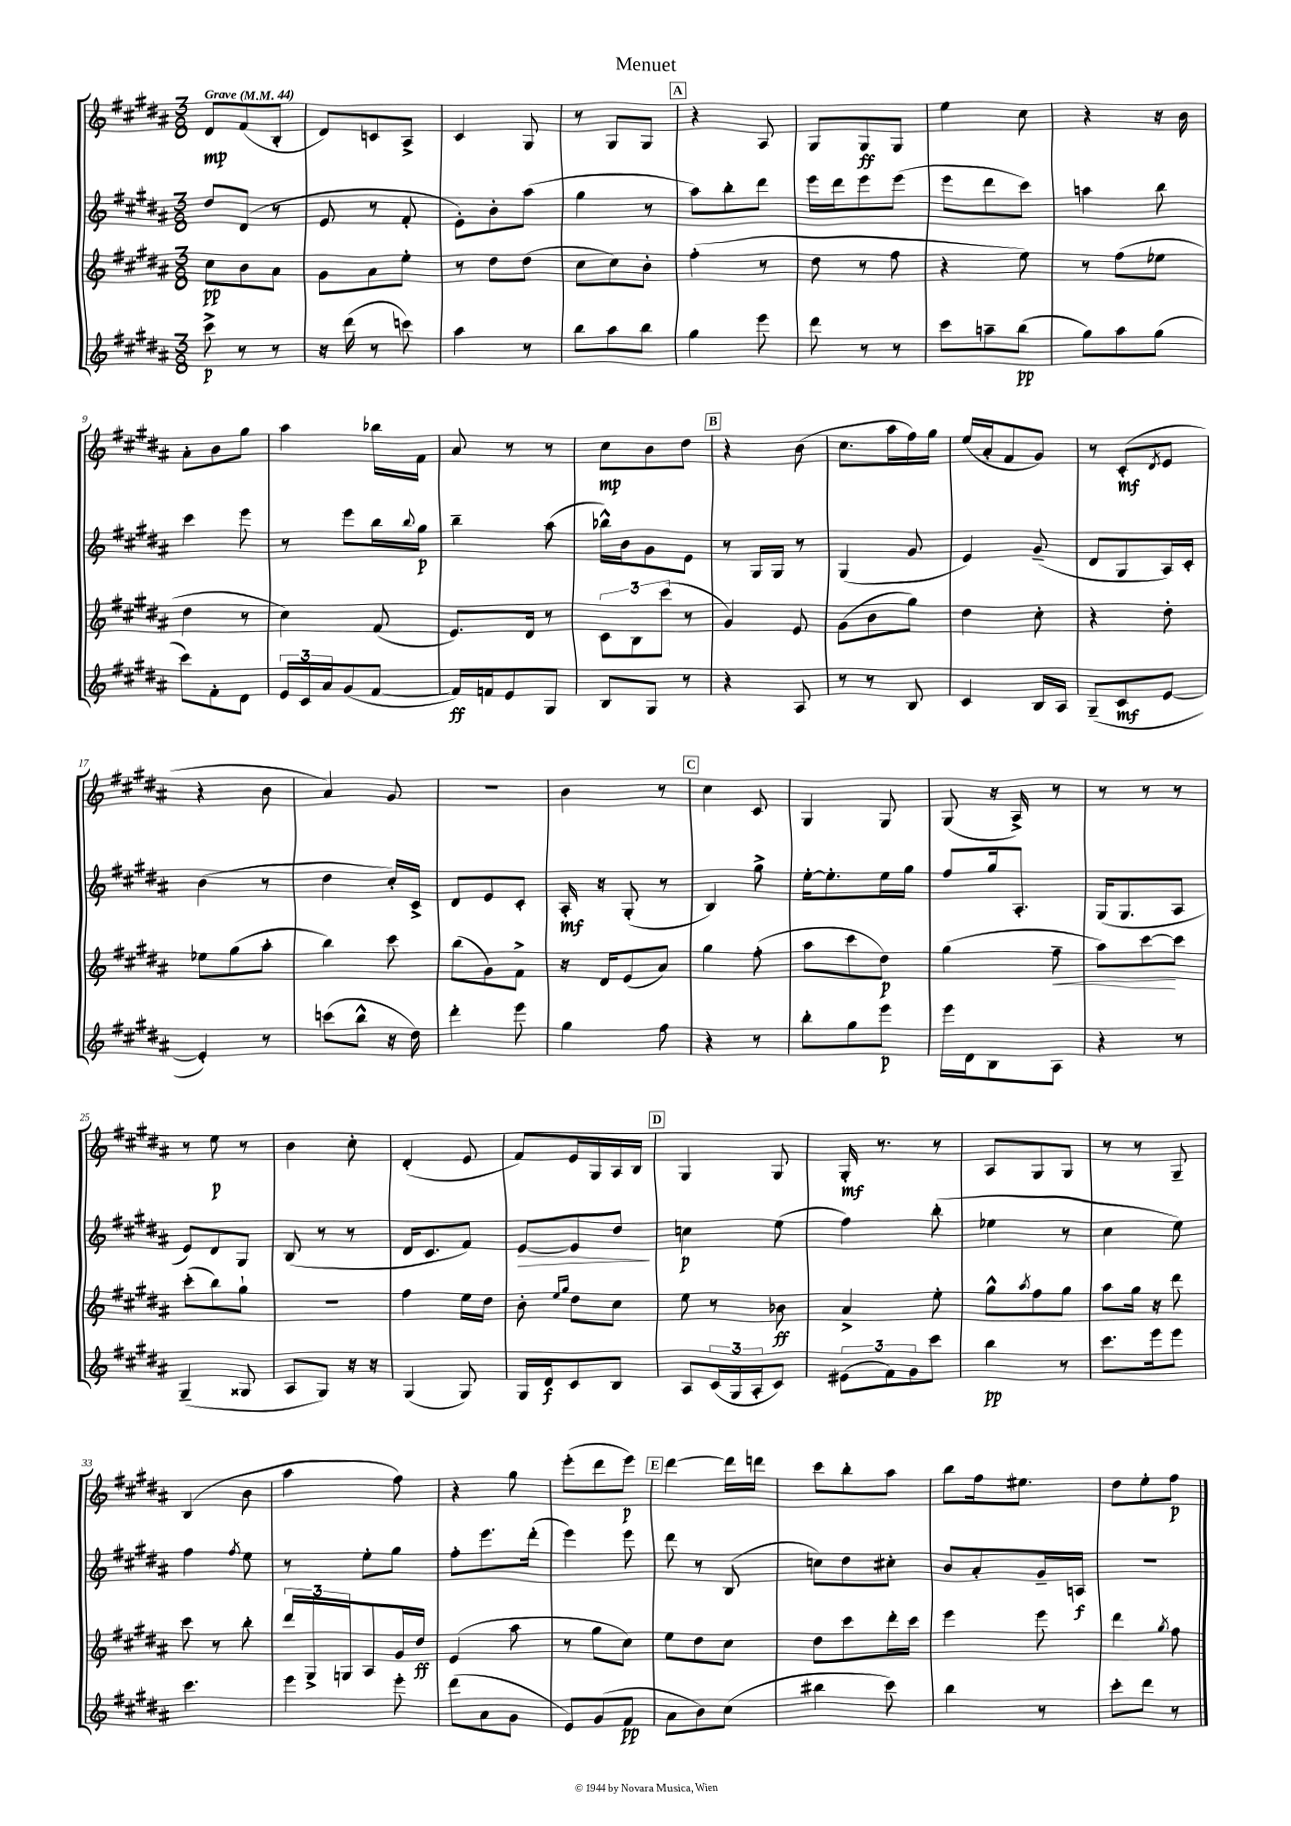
\header { title = "Menuet" }
<<
\new StaffGroup <<
\new Staff = "s0" {
    \clef treble \key b \major \numericTimeSignature \time 3/8 \tempo "Grave" 4 = 44
    dis'8\mp fis'8( b8-. |
    dis'8) c'8 ais8-> |
    cis'4 gis8 |
    r8 gis8 gis8 |
    \mark \markup { \box "A" } r4 ais8 |
    gis8 gis8\ff gis8 |
    e''4 cis''8 |
    r4 r16 b'16 |
    ais'8-. b'8 gis''8 |
    ais''4 bes''16 fis'16 |
    ais'8 r8 r8 |
    cis''8\mp b'8 dis''8 |
    \mark \markup { \box "B" } r4 b'8( |
    cis''8. ais''16 fis''16) gis''16 |
    e''16( ais'16-. fis'8 gis'8) |
    r8 cis'8-.\mf( \acciaccatura { dis'8 } e'8 |
    r4 b'8 |
    ais'4) gis'8 |
    R4. |
    b'4 r8 |
    \mark \markup { \box "C" } cis''4 cis'8 |
    gis4 gis8 |
    gis8( r16 ais16->) r8 |
    r8 r8 r8 |
    r8 e''8\p r8 |
    b'4 cis''8-. |
    dis'4-.( e'8 |
    fis'8) e'16 gis16 ais16 b16 |
    \mark \markup { \box "D" } gis4 gis8 |
    gis16-.\mf r8. r8 |
    ais8 gis8 gis8 |
    r8 r8 gis8-- |
    b4( b'8 |
    ais''4 fis''8) |
    r4 gis''8 |
    e'''8-.( dis'''8 e'''8\p) |
    \mark \markup { \box "E" } dis'''4~ dis'''16 d'''16 |
    cis'''8 b''8-. ais''8 |
    b''8 fis''16 eis''8. |
    dis''8 e''8-. fis''8\p \bar "|." |
}
\new Staff = "s1" {
    \clef treble \key b \major \numericTimeSignature \time 3/8
    dis''8 dis'8( r8 |
    e'8 r8 fis'8-. |
    e'8-.) b'8-. ais''8( |
    gis''4 r8 |
    \mark \markup { \box "A" } ais''8) b''8-. dis'''8 |
    e'''16 dis'''16 e'''8 e'''8( |
    e'''8 dis'''8 cis'''8) |
    a''4 b''8 |
    cis'''4 e'''8 |
    r8 e'''8 b''16 \appoggiatura { b''8 } gis''16\p |
    b''4-- ais''8( |
    bes''16-^) b'16 gis'8 e'8 |
    \mark \markup { \box "B" } r8 gis16 gis16 r8 |
    gis4( gis'8 |
    e'4) gis'8--( |
    dis'8 gis8 ais16) cis'16-. |
    b'4( r8 |
    dis''4 cis''16-.) cis'16-> |
    dis'8 e'8 cis'8-. |
    ais16-.\mf r16 gis8-.( r8 |
    \mark \markup { \box "C" } b4) gis''8-> |
    e''16~-. e''8.-. e''16 gis''16 |
    fis''8 gis''16 ais8.-. |
    gis16( gis8. ais8 |
    e'8) dis'8 gis8 |
    b8( r8 r8 |
    dis'16 cis'8. fis'8) |
    e'8~\> e'8 dis''8\! |
    \mark \markup { \box "D" } c''4\p e''8( |
    fis''4) b''8-.( |
    ees''4 r8 |
    cis''4 e''8) |
    fis''4 \acciaccatura { fis''8 } e''8 |
    r8 e''8-. gis''8 |
    fis''8-. e'''8. dis'''16-.( |
    e'''4) e'''8 |
    \mark \markup { \box "E" } dis'''8 r8 b8( |
    c''8) dis''8 cis''8-. |
    b'8 ais'8-. gis'16-- a16\f |
    r4. \bar "|." |
}
\new Staff = "s2" {
    \clef treble \key b \major \numericTimeSignature \time 3/8
    cis''8\pp b'8 ais'8 |
    gis'8 ais'8 e''8-. |
    r8 dis''8 dis''8( |
    cis''8 cis''8) b'8-. |
    \mark \markup { \box "A" } fis''4-.( r8 |
    dis''8 r8 fis''8 |
    r4 e''8) |
    r8 fis''8( ees''8 |
    dis''4 r8 |
    cis''4) fis'8( |
    e'8.) dis'16 r8 |
    \tuplet 3/2 { cis'8 b8 cis'''8( } r8 |
    \mark \markup { \box "B" } gis'4) e'8 |
    gis'8( b'8 gis''8) |
    dis''4 cis''8-. |
    r4 dis''8-. |
    ees''8 gis''8( ais''8-. |
    b''4) cis'''8 |
    b''8( gis'8) fis'8-> |
    r16 dis'16 e'8( ais'8) |
    \mark \markup { \box "C" } gis''4 fis''8-.( |
    ais''8 cis'''8 dis''8\p) |
    gis''4( fis''8--\< |
    ais''8) cis'''8~\! cis'''8 |
    cis'''8-.( b''8) gis''8-! |
    R4. |
    fis''4 e''16 dis''16 |
    b'8-. \grace { e''16 gis''16 } dis''8 cis''8 |
    \mark \markup { \box "D" } e''8 r8 bes'8\ff |
    ais'4-> e''8-. |
    gis''8-^ \acciaccatura { ais''8 } fis''8 gis''8 |
    ais''8 gis''16 r16 dis'''8 |
    cis'''8 r8 b''8-. |
    \tuplet 3/2 { dis'''16 gis16-> g16 } ais8 gis'16 dis''16\ff |
    e'4( ais''8 |
    r8 gis''8 cis''8) |
    \mark \markup { \box "E" } e''8 dis''8 cis''8 |
    dis''8 cis'''8 dis'''16-. cis'''16 |
    e'''4 e'''8 |
    dis'''4 \acciaccatura { gis''8 } fis''8 \bar "|." |
}
\new Staff = "s3" {
    \clef treble \key b \major \numericTimeSignature \time 3/8
    cis'''8->\p r8 r8 |
    r16 dis'''16( r8 c'''8) |
    ais''4 r8 |
    b''8 ais''8 b''8 |
    \mark \markup { \box "A" } gis''4 e'''8 |
    dis'''8 r8 r8 |
    cis'''8 a''8-- b''8\pp( |
    gis''8) ais''8 gis''8( |
    cis'''8) fis'8-. dis'8 |
    \tuplet 3/2 { e'16 cis'16 ais'16 } gis'8( fis'8~ |
    fis'16\ff) f'16 e'8 gis8 |
    b8 gis8 r8 |
    \mark \markup { \box "B" } r4 ais8 |
    r8 r8 b8 |
    cis'4 b16 ais16 |
    gis8--( cis'8\mf e'8~ |
    e'4-.) r8 |
    c'''8( b''8-^ r16 dis''16) |
    dis'''4-. e'''8 |
    gis''4 fis''8 |
    \mark \markup { \box "C" } r4 r8 |
    b''8-. gis''8 e'''8\p |
    e'''16 dis'16 b8 ais8 |
    r4 r8 |
    gis4--( gisis8 |
    ais8 gis8) r16 r16 |
    gis4( gis8) |
    gis16 dis'16\f cis'8 b8 |
    \mark \markup { \box "D" } ais8 \tuplet 3/2 { cis'16( gis16 ais16-. } cis'8) |
    \tuplet 3/2 { eis'8( fis'8) gis'8 } cis'''8 |
    b''4\pp r8 |
    cis'''8. e'''16 e'''8 |
    cis'''4. |
    e'''4 e'''8-. |
    dis'''8( ais'8 gis'8 |
    e'8) gis'8( fis'8\pp |
    \mark \markup { \box "E" } ais'8 b'8) cis''8( |
    bis''4 cis'''8) |
    b''4 r8 |
    cis'''8-. dis'''8 r8 \bar "|." |
}
>>
>>
